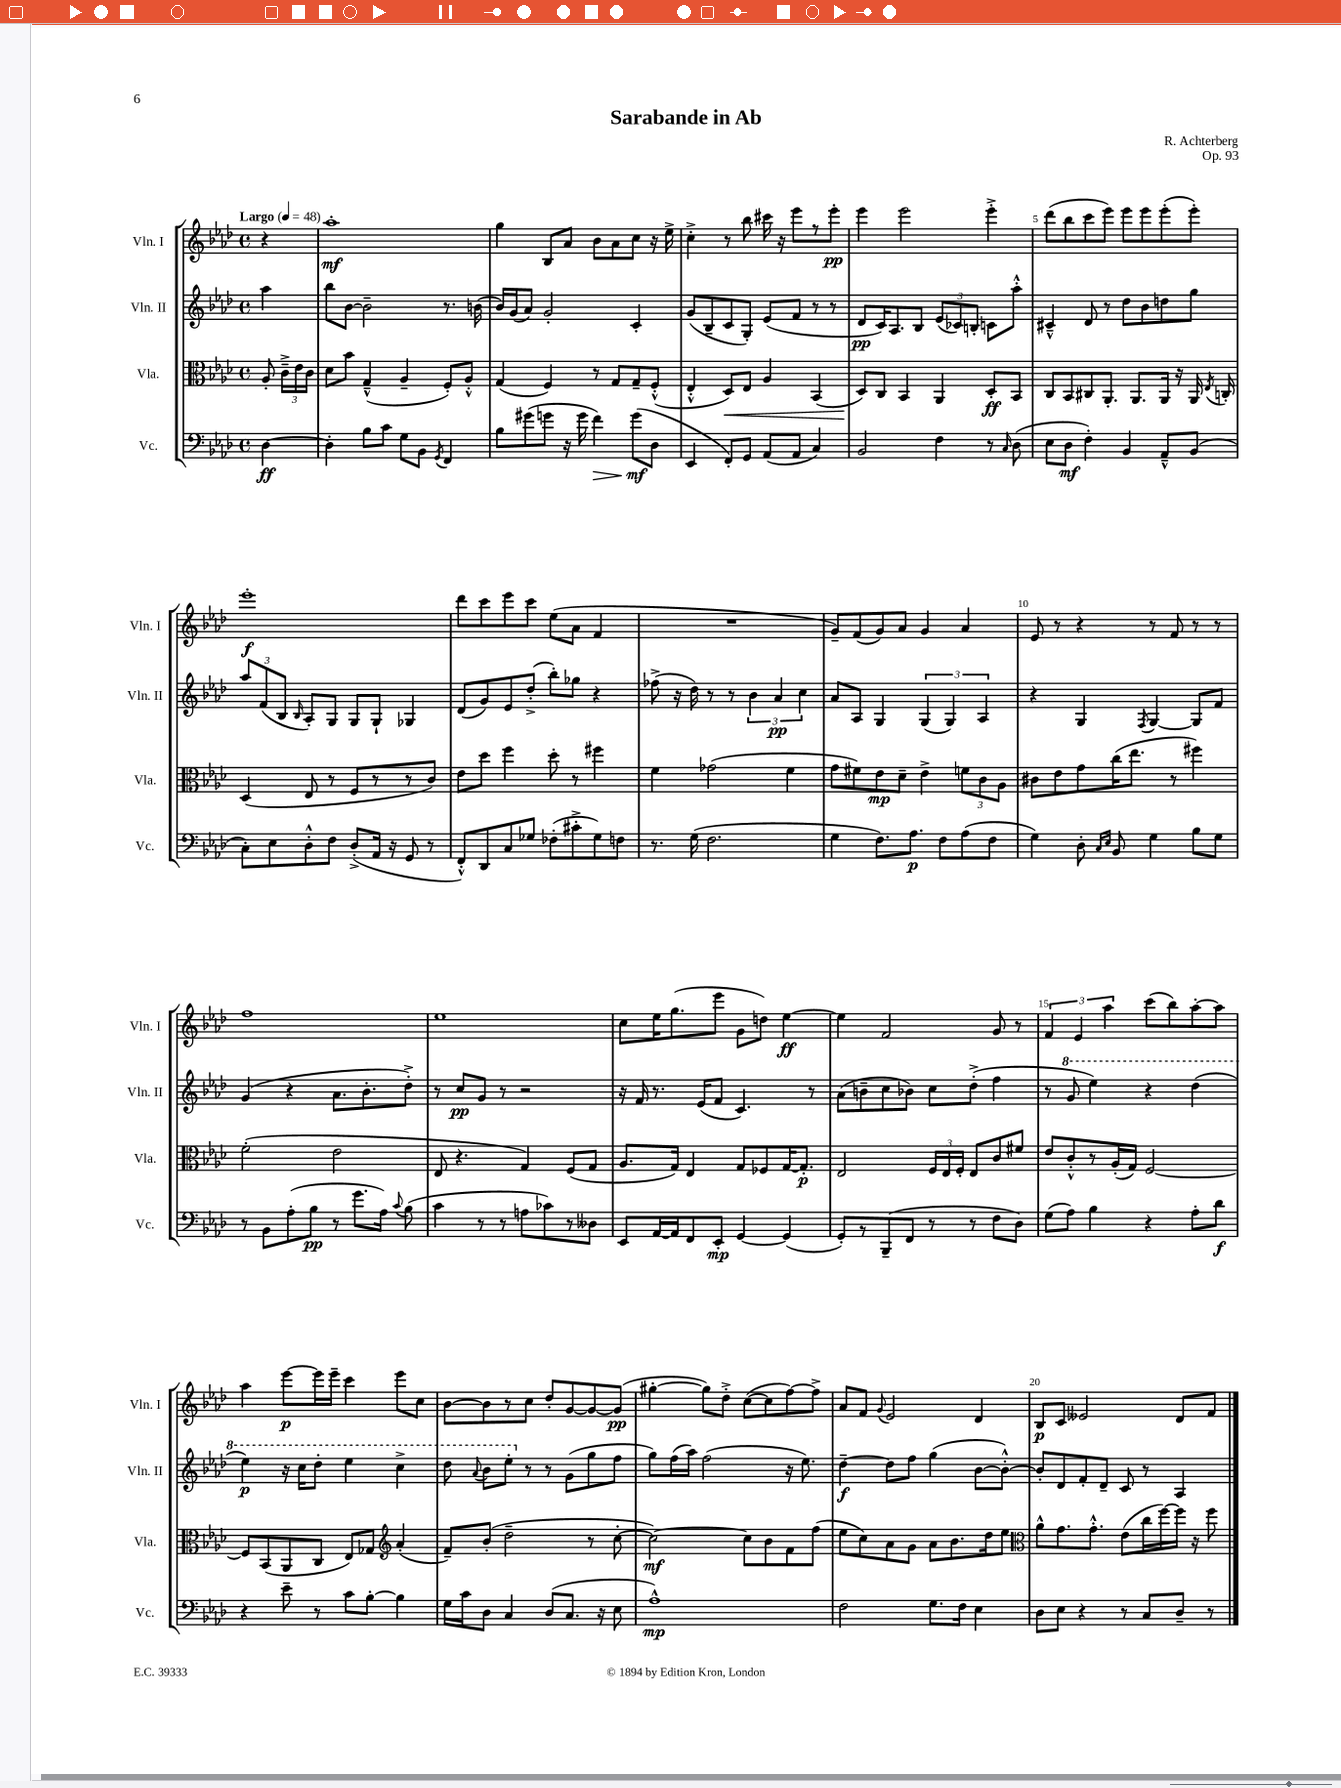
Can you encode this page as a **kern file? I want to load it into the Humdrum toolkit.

**kern	**kern	**kern	**kern
*staff4	*staff3	*staff2	*staff1
*clefF4	*clefC3	*clefG2	*clefG2
*k[b-e-a-d-]	*k[b-e-a-d-]	*k[b-e-a-d-]	*k[b-e-a-d-]
*M4/4	*M4/4	*M4/4	*M4/4
*met(c)	*met(c)	*met(c)	*met(c)
*MM48	*MM48	*MM48	*MM48
[4D-	8A-'	4aa-	4r
.	24c~^	.	.
.	24e-	.	.
.	24c	.	.
=	=	=	=
4D-']	8d-	8bb-	1aa-'
.	8b-	[8b-	.
8B-	(4G~^^	2b-~]	.
8c	.	.	.
8G	4A-~	.	.
8BB-	.	.	.
8qGG	.	.	.
4FF	8F')	8.r	.
.	8A-'^^	.	.
.	.	(16b	.
=	=	=	=
8B-	(4G	16b-)	4gg
.	.	(16g	.
(8g#	.	8a-)	.
8g	4F)	2g'	8B-
16r	.	.	8a-
16g	.	.	.
4f)	8r	.	8b-
.	8G	.	8a-
(8g	8G~	4c'	8cc
8D-	(8F'^^	.	16r
.	.	.	16ee-^
=	=	=	=
4EE-	4E-'^^	(8g	4cc'^
.	.	8B-~	.
8FF')	8D-)	8c	8r
8GG	8E-	8G')	8bb-
(8AA-	4A-	(8e-	16ccc#
.	.	.	16r
8AA-	.	8f	8eee-
4C)	(4BB-	8r	8r
.	.	8r	8eee-'
=	=	=	=
2BB-	8D-)	8d-	4eee-
.	8C	16c)	.
.	.	8.A-	.
.	4BB-	.	2eee-
.	.	8B-	.
4F	4AA-	(12e-	.
.	.	12c-)	.
.	.	12B'	.
8r	8D-'	8c	4eee-'^
16qqC	.	.	.
(8D-	8BB-	8aa-'^^	.
=	=	=	=
8E-	8C	4c#~^^	(8ddd-
8D-	8BB-	.	8bb-
4F')	8C#	8d-	8ccc
.	8.AA-'	8r	8eee-)
4BB-	.	8dd-	8eee-
.	8.AA-	.	.
.	.	8b-	8eee-
8AA-~^^	16AA-	8dd	(8eee-'
.	16r	.	.
(8BB-	16AA-	8gg	8eee-')
.	8qE-	.	.
.	16C'	.	.
=	=	=	=
8C')	(4D-	12aa-	1eee-'
.	.	(12f	.
8E-	.	.	.
.	.	12B-	.
.	.	16qqB-	.
8D-'^^	8E-	8A-')	.
8F	8r	8G	.
(8D-'^	8F	8G	.
16AA-	8r	8G`	.
16r	.	.	.
8GG	8r	4G-	.
8r	8c)	.	.
=	=	=	=
8FF'^^)	8e-	(8d-	8ddd-
8DD-	8dd-	8g)	8ccc
8C	4ff	8e-	8eee-
8G-	.	(8dd-'^	8ccc
(8F-'	8dd-'	8bb-')	(8ee-
8c#'^	8r	8gg-	8a-
8G-)	4ff#	4r	4f
8F	.	.	.
=	=	=	=
8.r	4f	(8ff-^	1r
.	.	16r	.
(16G	.	16dd-)	.
2.F	(2g-	8r	.
.	.	8r	.
.	.	6b-	.
.	.	6a-	.
.	4f	.	.
.	.	6cc	.
=	=	=	=
4G	8g	8a-	8g~)
.	8f#)	8A-	(8f
8.F)	8e-	4G	8g)
.	8d-~	.	8a-
8.A-	.	.	.
.	4e-^	(6G	4g
8F	.	.	.
.	.	6G)	.
(8A-	12f	.	4a-
.	12c	6A-	.
8F	.	.	.
.	12A-	.	.
=	=	=	=
4G)	8c#	4r	8e-
.	8e-	.	8r
8D-'	8g	4G	4r
16qqC	.	.	.
16qqE-	.	.	.
8BB-	(16cc	.	.
.	8.ee-	.	.
.	.	8qF	.
4G	.	[4G	8r
.	8r	.	8f
8B-	4ff#)	8G]	8r
8G	.	8f	8r
=	=	=	=
8r	(2f'	(4g	1ff
8BB-	.	.	.
(8A-'	.	4r	.
8B-	.	.	.
8r	2e-	8.a-	.
8.g	.	.	.
.	.	8.b-'	.
16A-)	.	.	.
8qqc	.	.	.
(8B-	.	8dd-'^)	.
=	=	=	=
4c	8E-	8r	1ee-
.	4.r	8cc	.
8r	.	8g	.
8r	.	8r	.
8A	4G)	2r	.
8c-)	.	.	.
8r	(8F	.	.
8D--	8G	.	.
=	=	=	=
8EE-	8.A-	16r	8cc
.	.	16f	.
[16AA-	.	8.r	16ee-
16AA-]	16G)	.	(8.gg
8FF	4E-	.	.
.	.	(16e-	.
8EE-'	.	8f	8eee-
[4GG	8G	4.c)	8g
.	8F-	.	8dd)
(4GG]	[16G	.	[4ee-
.	8.G']	.	.
.	.	8r	.
=	=	=	=
8GG')	2E-	(8a-	4ee-]
8r	.	8b~	.
(8BBB-~	.	8cc	2f
8FF	.	8b-)	.
8r	24F	8cc	.
.	24E-	.	.
.	24F'	.	.
8r	8E-	(8dd-'^	.
8F	8c	4ff	8g
8D-)	8f#	.	8r
=	=	=	=
(8G	8e-	8r	6f
8A-)	8c'^^	8gg	.
.	.	.	6e-
4B-	8r	4eee-)	.
.	.	.	6aa-
.	(16A-'	.	.
.	16G)	.	.
4r	[2F	4r	(8ccc
.	.	.	8bb-)
8A-'	.	(4ddd-	[8aa-'
8d-	.	.	8aa-]
=	=	=	=
4r	8F]	4eee-)	4aa-
.	(8BB-	.	.
8e-~	8AA-	16r	[8eee-
.	.	16ccc	.
8r	8C	8ddd-'	16eee-]
.	.	.	16eee-~
8c	8E-)	4eee-	4ccc
[8B-'	8G-	.	.
*	*clefG2	*	*
4B-]	(4a-'	4ccc^	8eee-
.	.	.	8cc
=	=	=	=
16G	8f~)	8ddd-	[8b-
16c	.	.	.
.	.	8qqaa-	.
8D-	(8b-'	8bb-	8b-]
4C	2dd-~	8eee-'	8r
.	.	8r	8cc
(8D-	.	8r	8dd-'
8.C	.	(8g	[8g
.	8r	8gg	8g_
16r	.	.	.
8E-	[8cc'	8ff	(8g]
=	=	=	=
1A-^^)	2cc_)	8gg)	[4gg#'
.	.	(16ff	.
.	.	16aa-)	.
.	.	(2ff	8gg#])
.	.	.	8dd-'^
.	8cc]	.	([8cc
.	8b-	.	8cc]
.	8f	16r	[8ff)
.	.	8.ee-)	.
.	(8ff	.	8ff^]
=	=	=	=
2F	8ee-	[4dd-~	8a-
.	8cc)	.	8f
.	.	.	8qqg
.	8a-	8dd-]	2e-
.	8g	8ff	.
8.G	8a-	(4gg	.
.	8.b-	.	.
16F	.	.	.
4E-	.	[8b-	4d-
.	16dd-	.	.
.	8ee-	8b-'^^_)	.
=	=	=	=
*	*clefC3	*	*
8D-	8a-^^	8b-']	8B-
8E-	8.g	8d-	8c
4r	.	8f'	2e--
.	8.g'^^	.	.
.	.	8d-~	.
8r	(8e-	8c	.
8C	16cc	8r	.
.	[16ff)	.	.
8D-~	16ff]	4A-	8d-
.	16r	.	.
8r	8ff	.	8f
==	==	==	==
*-	*-	*-	*-
